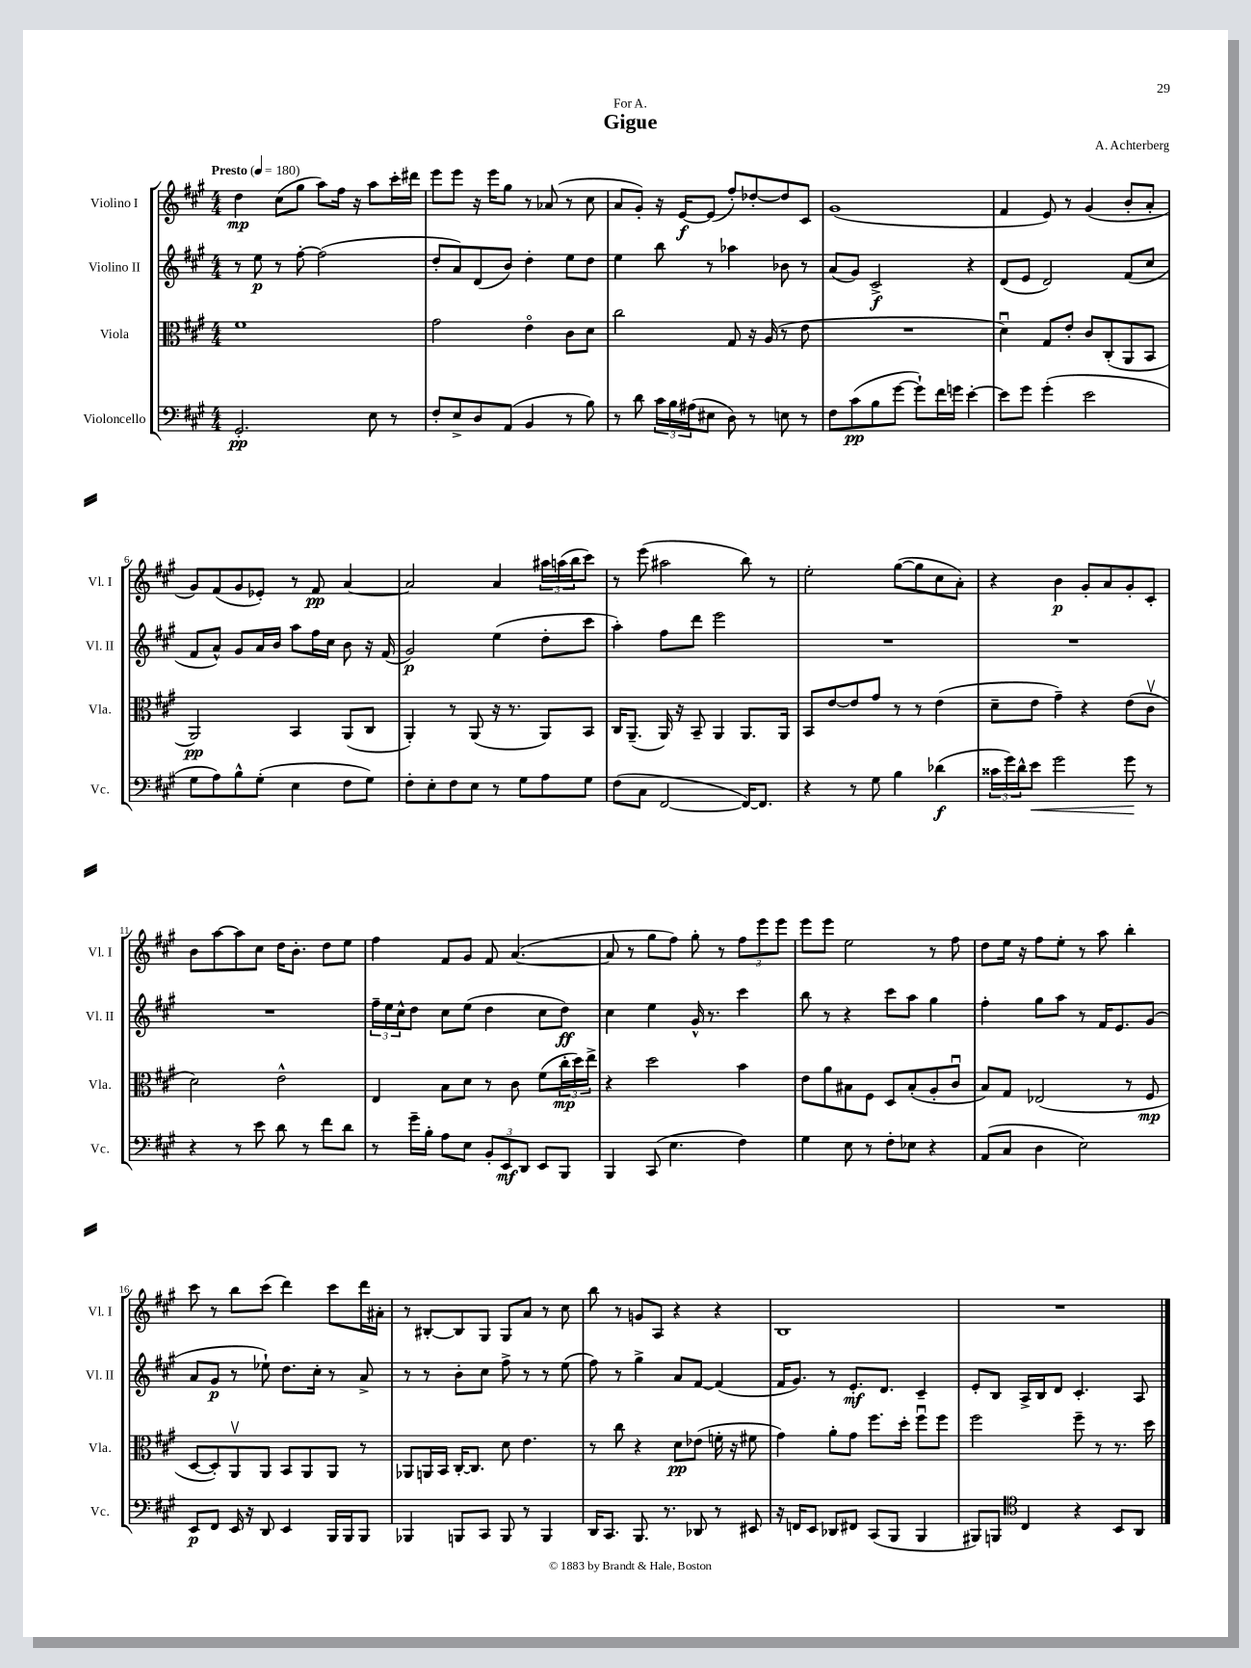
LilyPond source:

\header { title = "Gigue" composer = "A. Achterberg" dedication = "For A." }
<<
\new StaffGroup <<
\new Staff = "s0" \with { instrumentName = "Violino I" shortInstrumentName = "Vl. I" } {
    \clef treble \key a \major \numericTimeSignature \time 4/4 \tempo "Presto" 4 = 180
    d''4\mp cis''8( gis''8 a''8) fis''16 r16 a''8 cis'''16-. dis'''16 |
    e'''8 e'''8 r16 e'''16 gis''8 r8 aes'8( r8 cis''8 |
    a'8 gis'8-.) r16 e'16~\f e'8( fis''8-.) des''8~-. des''8 cis'8 |
    gis'1( |
    fis'4 e'8) r8 gis'4( b'8-. a'8-. |
    gis'8) fis'8( gis'8 ees'8-.) r8 fis'8\pp a'4~ |
    a'2 a'4 \tuplet 3/2 { ais''16 a''16( b''16 } cis'''8) |
    r8 e'''8( ais''2 b''8) r8 |
    e''2-. gis''8~( gis''8 cis''8 a'8-.) |
    r4 b'4\p gis'8-. a'8 gis'8-. cis'8-. |
    b'8 a''8~ a''8 cis''8 d''16 b'8.-. d''8 e''8 |
    fis''4 fis'8 gis'8 fis'8 a'4.~( |
    a'8 r8 gis''8 fis''8) gis''8-. r8 \tuplet 3/2 { fis''8 e'''8 e'''8 } |
    e'''8 e'''8 e''2 r8 fis''8 |
    d''8 e''16 r16 fis''8 e''8-. r8 a''8 b''4-. |
    cis'''8 r8 b''8 cis'''8( d'''4) cis'''8 d'''16 ais'16-. |
    r8 bis8~-. bis8 gis8 gis8 a'8 r8 cis''8 |
    b''8 r8 g'8 a8 r4 r4 |
    b1 |
    R1 \bar "|." |
}
\new Staff = "s1" \with { instrumentName = "Violino II" shortInstrumentName = "Vl. II" } {
    \clef treble \key a \major \numericTimeSignature \time 4/4
    r8 e''8\p r8 fis''8~-. fis''2( |
    d''8-. a'8) d'8( b'8) d''4-. e''8 d''8 |
    e''4 b''8 r8 aes''4 bes'8 r8 |
    a'8( gis'8) cis'2->\f r4 |
    d'8( e'8 d'2) fis'8( cis''8 |
    fis'8 a'8-^) gis'8 a'16 b'16 a''8 fis''16 cis''16 b'8 r16 fis'16( |
    gis'2\p) e''4( d''8-. cis'''8 |
    a''4-.) fis''8 d'''8 e'''2 |
    R1 |
    R1 |
    R1 |
    \tuplet 3/2 { fis''16-- e''16 cis''16-^ } d''8 cis''8 e''8( d''4 cis''8 d''8\ff) |
    cis''4 e''4 gis'16-^ r8. cis'''4 |
    b''8 r8 r4 cis'''8 a''8 gis''4 |
    fis''4-. gis''8 a''8 r8 fis'16 e'8. gis'8( |
    a'8 gis'8\p r8 ees''8-!) d''8. cis''16-. r8 a'8-> |
    r8 r8 b'8-. cis''8 fis''8-> r8 r8 e''8( |
    fis''8) r8 gis''4-> a'8 fis'8~ fis'4( |
    fis'16 gis'8.) r8 e'8.-.\mf d'8. cis'4-- |
    e'8-. b8 a16-> b16 d'8 cis'4.-. a8 \bar "|." |
}
\new Staff = "s2" \with { instrumentName = "Viola" shortInstrumentName = "Vla." } {
    \clef alto \key a \major \numericTimeSignature \time 4/4
    fis'1 |
    gis'2 e'4\flageolet cis'8 d'8 |
    cis''2 gis8 r16 a16( r8 e'8 |
    R1 |
    d'4\downbow) gis8 e'8-. cis'8 cis8-.( a,8 b,8 |
    a,2\pp) b,4 a,8( cis8 |
    a,4-.) r8 a,8( r16 r8. a,8) b,8 |
    cis16 a,8.--( a,16) r16 b,8-- a,4 a,8. a,16 |
    b,8 e'8~ e'8 gis'8 r8 r8 e'4( |
    d'8-- e'8 gis'4--) r4 e'8( cis'8\upbow |
    d'2) e'2-^ |
    e4 b8 d'8 r8 cis'8 fis'8( \tuplet 3/2 { cis''16-.\mp d''16) e''16-> } |
    r4 d''2 b'4 |
    e'8 a'8 bis8 fis8 d8 bis8-.( a8-. cis'8\downbow |
    b8) gis8 ees2( r8 fis8\mp |
    d8~ d8-.) a,8\upbow a,8 b,8 a,8 a,8 r8 |
    aes,8 a,16 b,16 cis16~-. cis8. d'8 e'4. |
    r8 cis''8 r4 d'8\pp ees'8( f'16-. r16 fis'8 |
    gis'4) a'8-. gis'8 fis''8. d''16-. fis''8\downbow fis''8 |
    fis''2 fis''8-- r8 r8. d''16 \bar "|." |
}
\new Staff = "s3" \with { instrumentName = "Violoncello" shortInstrumentName = "Vc." } {
    \clef bass \key a \major \numericTimeSignature \time 4/4
    gis,2.-.\pp e8 r8 |
    fis8-. e8-> d8 a,8( b,4 r8 b8) |
    r8 d'8 \tuplet 3/2 { cis'16 b16 ais16( } eis8 d8) r8 e8 r8 |
    fis8 cis'8\pp( b8 gis'8~ gis'8-!) fis'16 g'16 e'4~-. |
    e'8 gis'8 gis'4-.( e'2 |
    gis8 a8) b8-^ gis8-.( e4 fis8 gis8) |
    fis8-. e8-. fis8 e8 r8 gis8 a8 gis8 |
    fis8( cis8 fis,2~ fis,16~) fis,8. |
    r4 r8 gis8 b4 des'4\f( |
    \tuplet 3/2 { cisis'16 gis'16) d'16-^ } e'8\< gis'2 gis'8\! r8 |
    r4 r8 e'8 d'8 r8 fis'8 d'8 |
    r8 gis'16-- b16-. a8 e8 \tuplet 3/2 { b,8-. e,8\mf d,8 } e,8 b,,8 |
    b,,4 cis,8( e4. fis4) |
    gis4 e8 r8 fis8-. ees8 r4 |
    a,8( cis8 d4 e2) |
    e,8\p fis,8 e,16 r16 d,8 e,4 b,,16 b,,16 b,,8 |
    bes,,4 b,,8 cis,8 b,,8 r8 b,,4 |
    d,16 cis,8. b,,8. r8. des,8 r8 eis,8 |
    r16 f,16 e,8 des,8 fis,8 cis,8( b,,8 b,,4 |
    bis,,8) b,,8 \clef tenor cis4 r4 b,8 a,8 \bar "|." |
}
>>
>>
